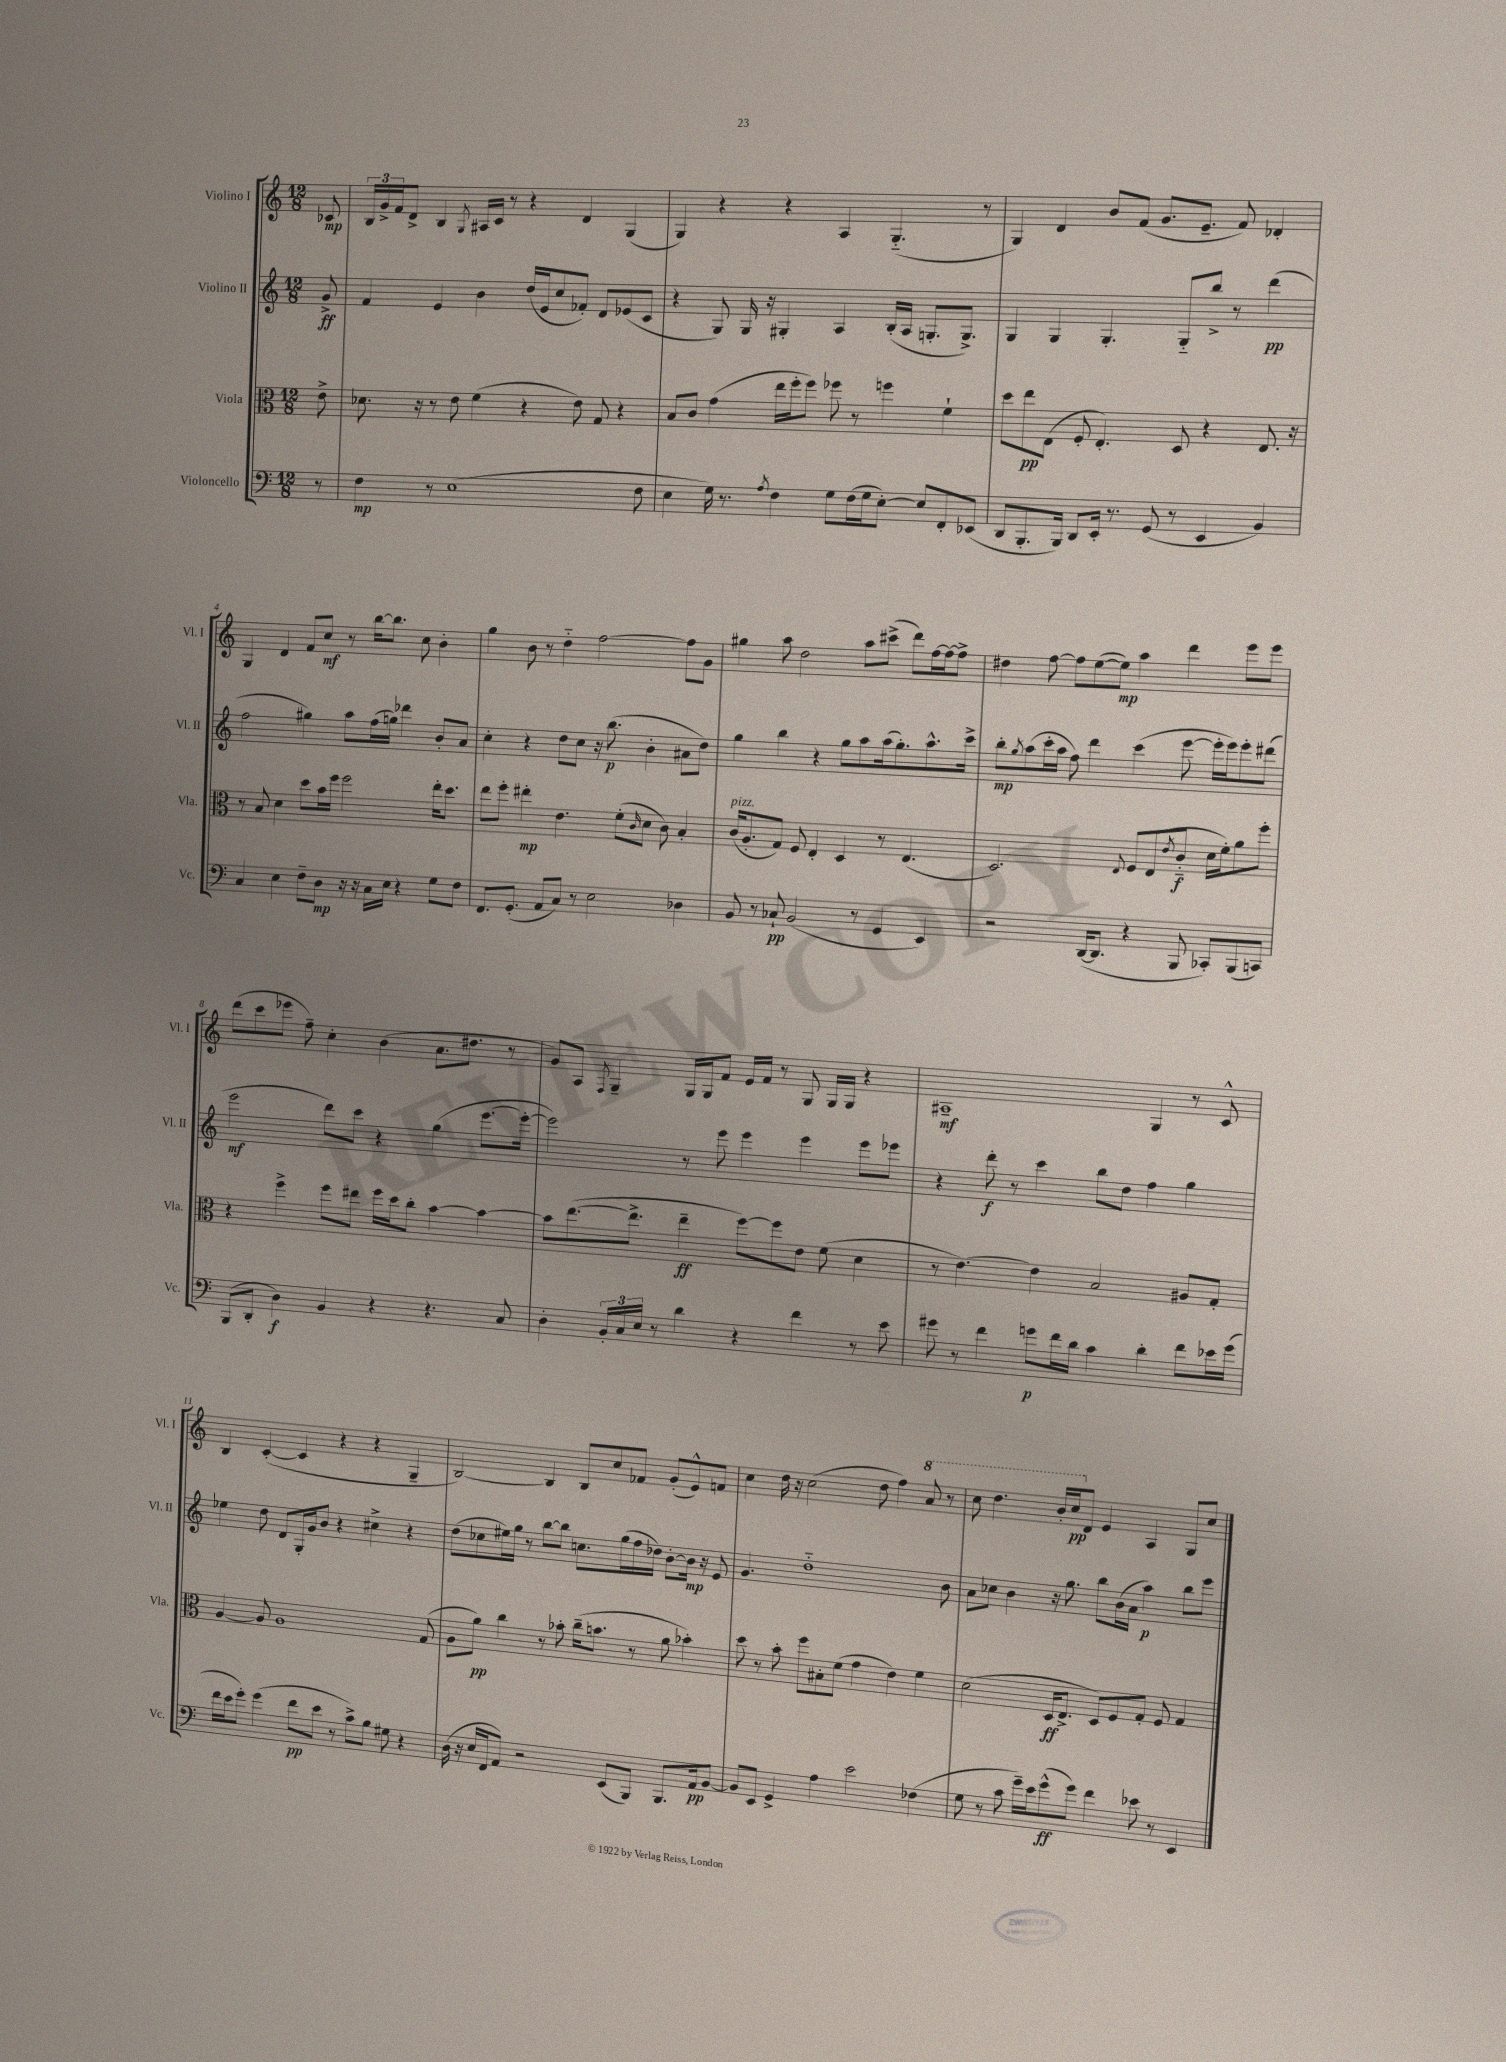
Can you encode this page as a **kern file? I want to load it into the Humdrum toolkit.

**kern	**dynam	**kern	**dynam	**kern	**dynam	**kern	**dynam
*part4	*part4	*part3	*part3	*part2	*part2	*part1	*part1
*staff4	*staff4	*staff3	*staff3	*staff2	*staff2	*staff1	*staff1
*I"Violoncello	*	*I"Viola	*	*I"Violino II	*	*I"Violino I	*
*I'Vc.	*	*I'Vla.	*	*I'Vl. II	*	*I'Vl. I	*
*clefF4	*	*clefC3	*	*clefG2	*	*clefG2	*
*k[]	*	*k[]	*	*k[]	*	*k[]	*
*M12/8	*	*M12/8	*	*M12/8	*	*M12/8	*
=	=	=	=	=	=	=	=
8r	.	8e^\	.	8g^/	ff	8c-X/	mp
=1	=1	=1	=1	=1	=1	=1	=1
4F\	mp	8.d-X\	.	4f/	.	24B/LL	.
.	.	.	.	.	.	24g^/	.
.	.	.	.	.	.	24f/J	.
.	.	.	.	.	.	8d^/J	.
.	.	16r	.	.	.	.	.
8r	.	8r	.	4e/	.	4B/	.
(1E	.	8e\	.	.	.	.	.
.	.	.	.	.	.	8qG/	.
.	.	(4f\	.	4b\	.	16A#X/LL	.
.	.	.	.	.	.	16c/JJ	.
.	.	.	.	.	.	8r	.
.	.	4r	.	(16dd/LL	.	4r	.
.	.	.	.	16e/J	.	.	.
.	.	.	.	8cc/	.	.	.
.	.	8e\)	.	8f-X'/J)	.	4d/	.
.	.	8G/	.	8d/L	.	.	.
.	.	4r	.	(8e-X/	.	(4G/	.
8F\	.	.	.	8c/J	.	.	.
=2	=2	=2	=2	=2	=2	=2	=2
4E\	.	8B/L	.	4r	.	4G/)	.
.	.	8c/J	.	.	.	.	.
16G\)	.	(4g\	.	8G/)	.	4r	.
8.r	.	.	.	.	.	.	.
.	.	.	.	16G/	.	.	.
.	.	.	.	16r	.	.	.
8qA/	.	.	.	.	.	.	.
4F\	.	16ee\LL	.	4G#X'/	.	4r	.
.	.	16ff'\J	.	.	.	.	.
.	.	8ff\J)	.	.	.	.	.
8G\L	.	8ff-X\	.	4A/	.	4A/	.
(16F\L	.	8r	.	.	.	.	.
16G\J	.	.	.	.	.	.	.
[8E'\J)	.	4ffn\	.	(16B'/LL	.	(4.G/	.
.	.	.	.	16A/JJ	.	.	.
8E/L]	.	.	.	8.Gn'/L	.	.	.
8FF'/	.	4f`\	.	.	.	.	.
.	.	.	.	8.G^/J)	.	.	.
(8EE-X/J	.	.	.	.	.	8r	.
=3	=3	=3	=3	=3	=3	=3	=3
8DD/L	.	8dd\L	.	4G/	.	4G/)	.
8.BBB'/	.	8ee\	pp	.	.	.	.
.	.	(8E\J	.	4G/	.	4d/	.
16BBB/Jk)	.	.	.	.	.	.	.
8DD/L	.	8F'/	.	.	.	.	.
16EE'/Jk	.	4.E'/)	.	4.G'/	.	8b/L	.
8.r	.	.	.	.	.	.	.
.	.	.	.	.	.	(8f/J	.
(8GG/	.	.	.	.	.	8.g/L	.
8r	.	8D/	.	8G/L	.	.	.
.	.	.	.	.	.	8.e~/J	.
4EE/	.	4r	.	8bb^/J	.	.	.
.	.	.	.	8r	.	8f/)	.
4BB/)	.	8.E/	.	(4ddd\	pp	4d-X'/	.
.	.	16r	.	.	.	.	.
!!LO:LB:g=z
=4	=4	=4	=4	=4	=4	=4	=4
4C/	.	8r	.	2ff\	.	4G/	.
.	.	8B/	.	.	.	.	.
4E\	.	4d\	.	.	.	4d/	.
8F~\L	.	8dd\L	.	4gg#X\)	.	8f/L	.
8D\J	mp	16b\L	.	.	.	8cc/J	mf
.	.	16ff\JJ	.	.	.	.	.
16r	.	2ff\	.	8aa\L	.	8r	.
16r	.	.	.	.	.	.	.
16C\LL	.	.	.	(16ff\L	.	[16bb\KL	.
16E\JJ	.	.	.	16ggn\JJ)	.	8.bb\J]	.
4r	.	.	.	4ddd-X\	.	.	.
.	.	.	.	.	.	8cc\	.
8G\L	.	16ee'\KL	.	8b'/L	.	4b'\	.
.	.	8.dd\J	.	.	.	.	.
8F\J	.	.	.	8a/J	.	.	.
=5	=5	=5	=5	=5	=5	=5	=5
8.FF/L	.	8ee\L	.	4cc'\	.	4gg\	.
.	.	8ff'\J	.	.	.	.	.
(8.GG'/J	.	.	.	.	.	.	.
.	.	4ee#X'\	mp	4r	.	8b\	.
8AA/L	.	.	.	.	.	8r	.
8C/J)	.	4.e\	.	8dd\L	.	4dd\	.
8r	.	.	.	8cc\J	.	.	.
2E\	.	.	.	16r	.	[2ff\	.
.	.	.	.	(8.bb\	p	.	.
.	.	(8f'\L	.	.	.	.	.
.	.	16qqc/	.	.	.	.	.
.	.	8d\J	.	4b'\	.	.	.
.	.	8c\)	.	.	.	.	.
4D-X\	.	4B'/	.	8a#X\L	.	8ff\L]	.
.	.	.	.	8dd\J)	.	8g\J	.
=6	=6	=6	=6	=6	=6	=6	=6
!	!	!LO:TX:a:i:t=pizz.	!	!	!	!	!
8BB/	.	(16c/KL	.	4gg\	.	4gg#X\	.
.	.	8.A'/	.	.	.	.	.
8r	.	.	.	.	.	.	.
8C-X`/	pp	8G/J)	.	4bb\	.	8aa\	.
(2BB/	.	8F/	.	.	.	2dd\	.
.	.	4E'/	.	4r	.	.	.
.	.	4D/	.	8gg\L	.	.	.
8r	.	.	.	8aa\	.	8aa\L	.
4GG/	.	8r	.	(16aa\k	.	(8ccc#X^\J	.
.	.	.	.	8.gg'\)	.	.	.
.	.	(4.E/	.	.	.	8ddd\L)	.
4EE/)	.	.	.	8.aa^^\	.	[16ff\L	.
.	.	.	.	.	.	16ff\J_	.
.	.	.	.	.	.	8ff^\J]	.
.	.	.	.	16ccc^\Jk	.	.	.
=7	=7	=7	=7	=7	=7	=7	=7
2r	.	2.D/)	.	8bb'\L	mp	4dd#X\	.
.	.	.	.	8qgg/	.	.	.
.	.	.	.	(8aa\	.	.	.
.	.	.	.	16ccc'\L	.	[8ff\	.
.	.	.	.	16aa\JJ	.	.	.
.	.	.	.	8ff\)	.	8ff\L]	.
([16DD/KL	.	.	.	4ddd\	.	([8ee\	.
8.DD/J]	.	.	.	.	.	.	.
.	.	.	.	.	.	8ee\J])	mp
.	.	8qqE/	.	.	.	.	.
4r	.	8F/L	.	(4ccc\	.	4aa\	.
.	.	(8E/	.	.	.	.	.
.	.	8qe/	.	.	.	.	.
8BBB/	.	8c/J	f	[8eee\	.	4ddd\	.
8CC-X'/L)	.	16d\LL	.	16eee'\LL]	.	.	.
.	.	16f'\J)	.	16eee\J)	.	.	.
(8BBB/	.	8a\	.	8eee'\	.	8eee\L	.
8CCn/J)	.	8ff'\J	.	(8ddd#X\J	.	8eee\J	.
!!LO:LB:g=z
=8	=8	=8	=8	=8	=8	=8	=8
(8BBB/L	.	4r	.	2eee\	mf	(8ddd\L	.
8DD'/J	.	.	.	.	.	8ccc\	.
4D\)	f	4ff^\	.	.	.	8eee-X\J	.
.	.	.	.	.	.	8ff~\)	.
4BB/	.	8ff\L	.	8ddd\L)	.	4cc'\	.
.	.	8ee#X\J	.	8ccc\J	.	.	.
4r	.	16ff\LL	.	4r	.	(4b\	.
.	.	16dd\J	.	.	.	.	.
.	.	8cc'\J	.	.	.	.	.
4.r	.	[4b\	.	(4gg\	.	8.a\L	.
.	.	.	.	.	.	8.dd#X\J	.
.	.	4b\_	.	[8.eee\L	.	.	.
8C/	.	.	.	.	.	8r	.
.	.	.	.	16eee'\Jk_	.	.	.
=9	=9	=9	=9	=9	=9	=9	=9
4D'\	.	8b\L]	.	2eee\])	.	8g/L)	.
.	.	([8.ee\	.	.	.	8A/J	.
.	.	.	.	.	.	8qF/	.
24BB'/LL	.	.	.	.	.	4G~/	.
24C/	.	.	.	.	.	.	.
.	.	8.ee^\J]	.	.	.	.	.
24E/JJ	.	.	.	.	.	.	.
8r	.	.	.	.	.	.	.
4d\	.	4ee~\	ff	8r	.	16G/LL	.
.	.	.	.	.	.	16G/J	.
.	.	.	.	8eee\	.	8f/J	.
4r	.	[8ff\L)	.	4eee\	.	16e/LL	.
.	.	.	.	.	.	16f/JJ	.
.	.	8ff\]	.	.	.	8r	.
4f\	.	8e\J	.	4eee\	.	8G/	.
.	.	(8f\	.	.	.	16G/LL	.
.	.	.	.	.	.	16G/JJ	.
8r	.	4d\	.	8eee\L	.	4r	.
8e\	.	.	.	8eee-X\J	.	.	.
=10	=10	=10	=10	=10	=10	=10	=10
8g#X\	.	8r	.	4r	.	1A#X~	mf
8r	.	[4.e\)	.	.	.	.	.
4f\	.	.	.	8ddd'\	f	.	.
.	.	.	.	8r	.	.	.
8gn\L	p	4e\]	.	4ccc\	.	.	.
16f\L	.	.	.	.	.	.	.
16d\JJ	.	.	.	.	.	.	.
4c\	.	2B/	.	8bb\L	.	.	.
.	.	.	.	8dd\J	.	.	.
4d'\	.	.	.	4ff\	.	4G/	.
8f\L	.	8A#X/L	.	4gg\	.	8r	.
16e-X\L	.	8G'/J	.	.	.	8c^^/	.
(16g\JJ	.	.	.	.	.	.	.
!!LO:LB:g=z
=11	=11	=11	=11	=11	=11	=11	=11
16f\LL	.	[4A/	.	4ee-X\	.	4B/	.
16e\J	.	.	.	.	.	.	.
8g'\J)	.	.	.	.	.	.	.
(4g\	.	8A/]	.	8dd\	.	([4c'/	.
.	.	1A	.	8d/L	.	.	.
8f\L	pp	.	.	16G'/L	.	4c/]	.
.	.	.	.	16g/J	.	.	.
8e\J	.	.	.	8b/J	.	.	.
8r	.	.	.	4r	.	4r	.
8c^\L)	.	.	.	.	.	.	.
8B\J	.	.	.	4cc#X^\	.	4r	.
8G#X\	.	.	.	.	.	.	.
4r	.	.	.	4r	.	4G~/	.
.	.	(8G/	.	.	.	.	.
=12	=12	=12	=12	=12	=12	=12	=12
(16D\	.	8A\L	.	(8dd\L	.	[2B/)	.
16r	.	.	.	.	.	.	.
16E/LL	.	8a\J)	pp	8cc-X\	.	.	.
16FF/J	.	.	.	.	.	.	.
8AA/J)	.	4cc\	.	16ee#X\L)	.	.	.
.	.	.	.	16gg\JJ	.	.	.
2r	.	.	.	8r	.	.	.
.	.	8r	.	[8bb\L	.	4B/]	.
.	.	8b-X'\	.	8bb\J]	.	.	.
.	.	(16cc~\KL	.	8.ccn\L	.	8B/L	.
.	.	8.bn\J	.	.	.	.	.
(8EE/L	.	.	.	.	.	8cc/	.
.	.	.	.	(16gg\L	.	.	.
8BBB/J)	.	8r	.	16ff\	.	8f-X/J	.
.	.	.	.	16dd-X\JJ)	.	.	.
8.BBB/L	.	8a\	.	[8b'\L	.	(8g'/L	.
.	.	4b-X'\)	.	16b\Jk]	mp	8e^^/)	.
16AA/k	pp	.	.	16r	.	.	.
[8BB/J	.	.	.	8e/	.	8fn/J	.
=13	=13	=13	=13	=13	=13	=13	=13
8BB/L]	.	8dd\	.	4.g/	.	4cc\	.
8EE/J	.	8r	.	.	.	.	.
4GG^/	.	8b'\	.	.	.	16dd\	.
.	.	.	.	.	.	16r	.
.	.	8ff\L	.	1dd	.	(2cc\	.
4A\	.	8B#X'\	.	.	.	.	.
.	.	(8f\J	.	.	.	.	.
2e\	.	4g\	.	.	.	.	.
.	.	.	.	.	.	8dd\	.
.	.	4e\)	.	.	.	4ff\)	.
*	*	*	*	*	*	*8va	*
(4F-X\	.	4f\	.	.	.	8aa/	.
.	.	.	.	8b\	.	8r	.
=14	=14	=14	=14	=14	=14	=14	=14
8G\	.	(2d\	.	8a\L	.	8ccc\	.
8r	.	.	.	8cc-X\J	.	4.ddd\	.
8c\	.	.	.	4b\	.	.	.
16g~\LL)	.	.	.	.	.	.	.
16e\J	.	.	.	.	.	.	.
(8g^^\	ff	16D/KL	ff	16r	.	16bb'/LL	.
.	.	8.E^/J	.	8.gg\	.	16ccc/J	pp
*	*	*	*	*	*	*X8va	*
8g\J)	.	.	.	.	.	8d/J	.
4f\	.	8D/L)	.	8bb\L	.	4e/	.
.	.	8F/	.	(16b\L	.	.	.
.	.	.	.	16a\JJ	.	.	.
8e-X\	.	8G'/J	.	4aa\)	p	4A/	.
8r	.	8F/	.	.	.	.	.
4EE/	.	4G/	.	8bb\L	.	8G/L	.
.	.	.	.	8eee\J	.	8cc/J	.
==	==	==	==	==	==	==	==
*-	*-	*-	*-	*-	*-	*-	*-
